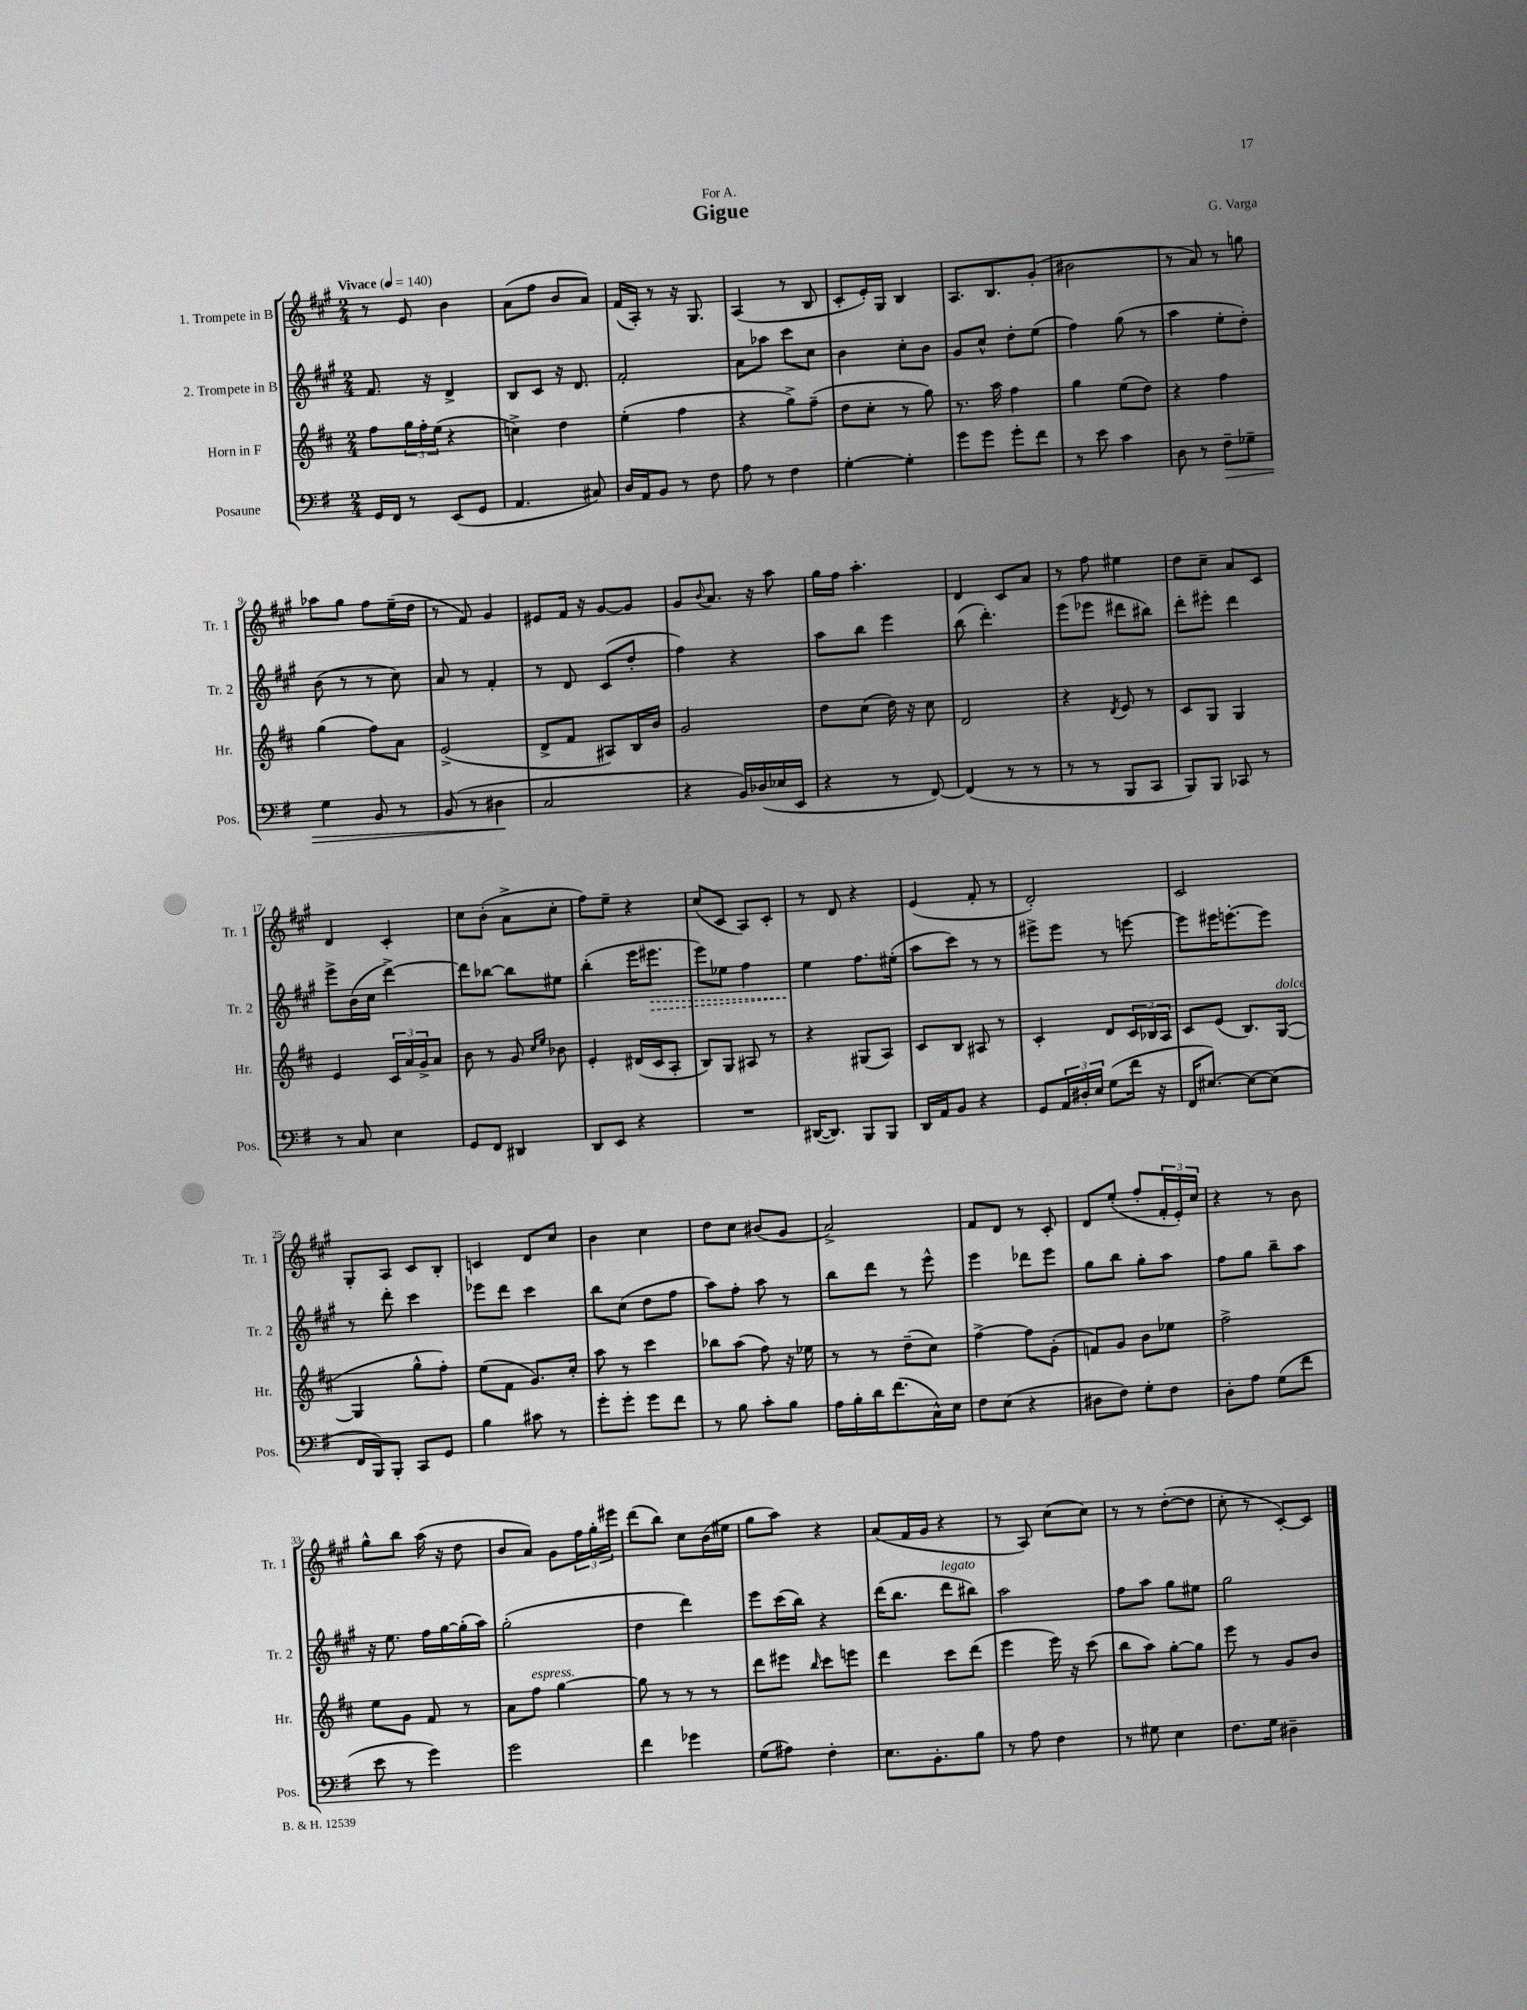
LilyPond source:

\header { title = "Gigue" composer = "G. Varga" dedication = "For A." }
<<
\new StaffGroup <<
\new Staff = "s0" \with { instrumentName = "1. Trompete in B" shortInstrumentName = "Tr. 1" } {
    \clef treble \key a \major \numericTimeSignature \time 2/4 \tempo "Vivace" 4 = 140
    r8 e'8 b'4 |
    a'8( fis''8 b'8 a'8) |
    fis'16( a16-.) r8 r16 gis8. |
    a4( r8 b8 |
    cis'8-. e'16-.) gis16 b4 |
    a8. b8. gis'8-.( |
    bis'2 |
    r8 a'8) r8 g''8 |
    aes''8 gis''8 fis''8 e''16--( d''16 |
    r8 fis'8) gis'4 |
    eis'8 fis'16 r16 gis'8~ gis'8 |
    gis'8 \appoggiatura { b'8 } a'8. r16 a''8 |
    gis''16 fis''16 a''4.-. |
    d'4 cis'8 a'8 |
    r8 fis''8 eis''4 |
    d''8 cis''8-- a'8 cis'8 |
    d'4 cis'4-. |
    cis''8 b'8-.( a'8-> cis''8-. |
    fis''8) e''8-- r4 |
    cis''8( cis'8 a8) cis'8-. |
    r8 d'8 r4 |
    e'4( fis'8-. r8 |
    d'2-.) |
    cis'2 |
    gis8-. a8 cis'8 b8-. |
    c'4 d'8 cis''8 |
    b'4 cis''4 |
    d''8 cis''8 bis'8( gis'8 |
    a'2->) |
    fis'8 d'8 r8 cis'8-. |
    d'8 e''8-.( fis''8-. \tuplet 3/2 { fis'16-. e'16-.) cis''16 } |
    r4 r8 b'8 |
    gis''8-^ b''8 a''16( r16 d''8 |
    b'8 a'8) gis'8 \tuplet 3/2 { fis''16 gis''16-. eis'''16 } |
    d'''8( b''8) cis''8 b'16( eis''16 |
    gis''8 a''8) r4 |
    a'8( fis'16 gis'16 r4 |
    r8 a8) cis''8( cis''8) |
    r8 r8 d''8~-.( d''8 |
    cis''8-. r8 cis'8~-.) cis'8 \bar "|." |
}
\new Staff = "s1" \with { instrumentName = "2. Trompete in B" shortInstrumentName = "Tr. 2" } {
    \clef treble \key a \major \numericTimeSignature \time 2/4
    fis'8. r16 d'4-> |
    b8 cis'8 r16 d'8. |
    fis'2-. |
    a'8 aes''8 cis'''8 cis''8 |
    b'4 cis''8-. b'8 |
    gis'8 cis''8-^ d''8-. e''8( |
    fis''4) gis''8( r8 |
    a''4 e''8-. d''8-.) |
    b'8( r8 r8 cis''8) |
    a'8 r8 fis'4-. |
    r8 d'8 cis'8( d''8-. |
    fis''4) r4 |
    a''8 b''8 e'''4 |
    b''8( d'''4.-.) |
    e'''8( ees'''8 dis'''8 bis''8) |
    d'''8-. eis'''8-. d'''4 |
    e'''8-> b'16( cis''16 d'''4~->) |
    d'''8 bes''8~ bes''8 eis''8 |
    b''4-.( e'''16 \once \override Hairpin.style = #'dashed-line eis'''8.\> |
    e'''8) ees''8 fis''4 |
    e''4\! fis''8. eis''16-.( |
    a''8 cis'''8) r8 r8 |
    eis'''8-> eis'''8 r8 e'''8~ |
    e'''8 eis'''16 e'''8.~-. e'''8 |
    r8 d'''8-. cis'''4 |
    ees'''8 d'''8 cis'''4 |
    b''8 cis''8( d''8 fis''8 |
    a''8) fis''8-. a''8 r8 |
    b''8 d'''8 r8 e'''8-^ |
    e'''4 des'''8 e'''8 |
    gis''8 b''8 gis''8-. a''8 |
    fis''8 gis''8 b''8-- a''8 |
    r16 e''8. fis''16 gis''16~ gis''16-.( a''16) |
    gis''2-.( |
    d''4 d'''4) |
    e'''8 cis'''16( b''16) r4 |
    d'''16( b''8. d'''8^\markup { \italic "legato" } bis''8) |
    a''2 |
    fis''8 a''8 gis''8 eis''8 |
    gis''2 \bar "|." |
}
\new Staff = "s2" \with { instrumentName = "Horn in F" shortInstrumentName = "Hr." } {
    \clef treble \key d \major \numericTimeSignature \time 2/4
    fis''8 \tuplet 3/2 { g''16 fis''16-. e''16( } r4 |
    c''4->) d''4 |
    e''4-.( fis''4 |
    r4 g''8->) fis''8--( |
    d''8 cis''8-. r8 g''8) |
    r8. a''16 fis''4 |
    g''4 e''8( d''8) |
    r4 fis''4 |
    g''4( fis''8) a'8 |
    e'2->( |
    d'8-> fis'8 ais8) b16 b'16 |
    g'2 |
    d''8 cis''8( d''16) r16 cis''8 |
    d'2 |
    r4 \acciaccatura { d'8 } e'8 r8 |
    cis'8 g8 g4 |
    e'4 \tuplet 3/2 { cis'16 a'16 g'16-> } a'8 |
    b'8 r8 g'8 \grace { cis''16 e''16 } bes'8 |
    e'4-. dis'16( cis'16 a8-. |
    b8) g8 ais8 r8 |
    r4 gis8( a8) |
    cis'8 b8 ais8 r8 |
    cis'4-. d'8 \tuplet 3/2 { cis'16 bes16 a16 } |
    cis'8 e'8( b8.) g16~^\markup { \italic "dolce" }( |
    g4 g''8-^ fis''8-.) |
    e''8( fis'8 g'8.) cis''16-. |
    a''8 r8 cis'''4 |
    bes''8 a''8( fis''8) r16 ees''16 |
    r8 r8 d''8--( cis''8) |
    fis''4~-> fis''8 g'8-.( |
    f'8) g'8 b'8 ees''8 |
    fis''2-> |
    e''8 g'8 fis'8 r8 |
    a'8 fis''8^\markup { \italic "espress." } g''4~ |
    g''8 r8 r8 r8 |
    d'''8 eis'''8 \grace { b''16 } cis'''8 e'''8 |
    d'''4 cis'''8 d'''8( |
    e'''4 e'''16) r16 cis'''8( |
    b''8 a''8) g''8~-. g''8 |
    e'''8 r8 g'8 b'8 \bar "|." |
}
\new Staff = "s3" \with { instrumentName = "Posaune" shortInstrumentName = "Pos." } {
    \clef bass \key g \major \numericTimeSignature \time 2/4
    g,16 fis,16 r8 e,8( g,8 |
    a,4. cis8) |
    d16 a,16 b,8 r8 fis8 |
    a8 r8 fis4 |
    g4~-. g4-. |
    g'8 g'8 g'8-. fis'8 |
    r8 e'8 c'4 |
    d8 r8 fis8--\> ges8-- |
    g4 b,8 r8 |
    b,8( r8 dis4\! |
    c2 |
    r4 b,16) des16( ees16 e,16 |
    r4 r8 fis,8~) |
    fis,4( r8 r8 |
    r8 r8 b,,8 c,8 |
    b,,8) b,,8 ces,8 r8 |
    r8 c8 e4 |
    g,8 fis,8 dis,4 |
    d,8 e,8 r4 |
    R2 |
    dis,16~( dis,8.) b,,8 b,,8 |
    d,16 a,16 b,8 r4 |
    g,8 \tuplet 3/2 { a,16 dis16-. e16 } g8( fis'16 r16 |
    fis,16 eis8.~) eis8~ eis8( |
    fis,16 b,,16) b,,8-. c,8 g,8 |
    b4 cis'8 r8 |
    g'8-. g'8-. g'8 fis'8 |
    r8 b8 c'8-. b8 |
    a16 b16-. d'16 fis'8.( c16-^) e16 |
    fis8 e8( r4 |
    dis8 fis8) g8-. fis8 |
    d8-. a8 g8( fis'8 |
    e'8 r8 g'4) |
    g'2 |
    fis'4 ges'4 |
    g8( ais8) fis4-. |
    e8. b,8.-. b8 |
    r8 a8 fis4 |
    r8 gis8 e4 |
    fis8. g16 dis4-- \bar "|." |
}
>>
>>
